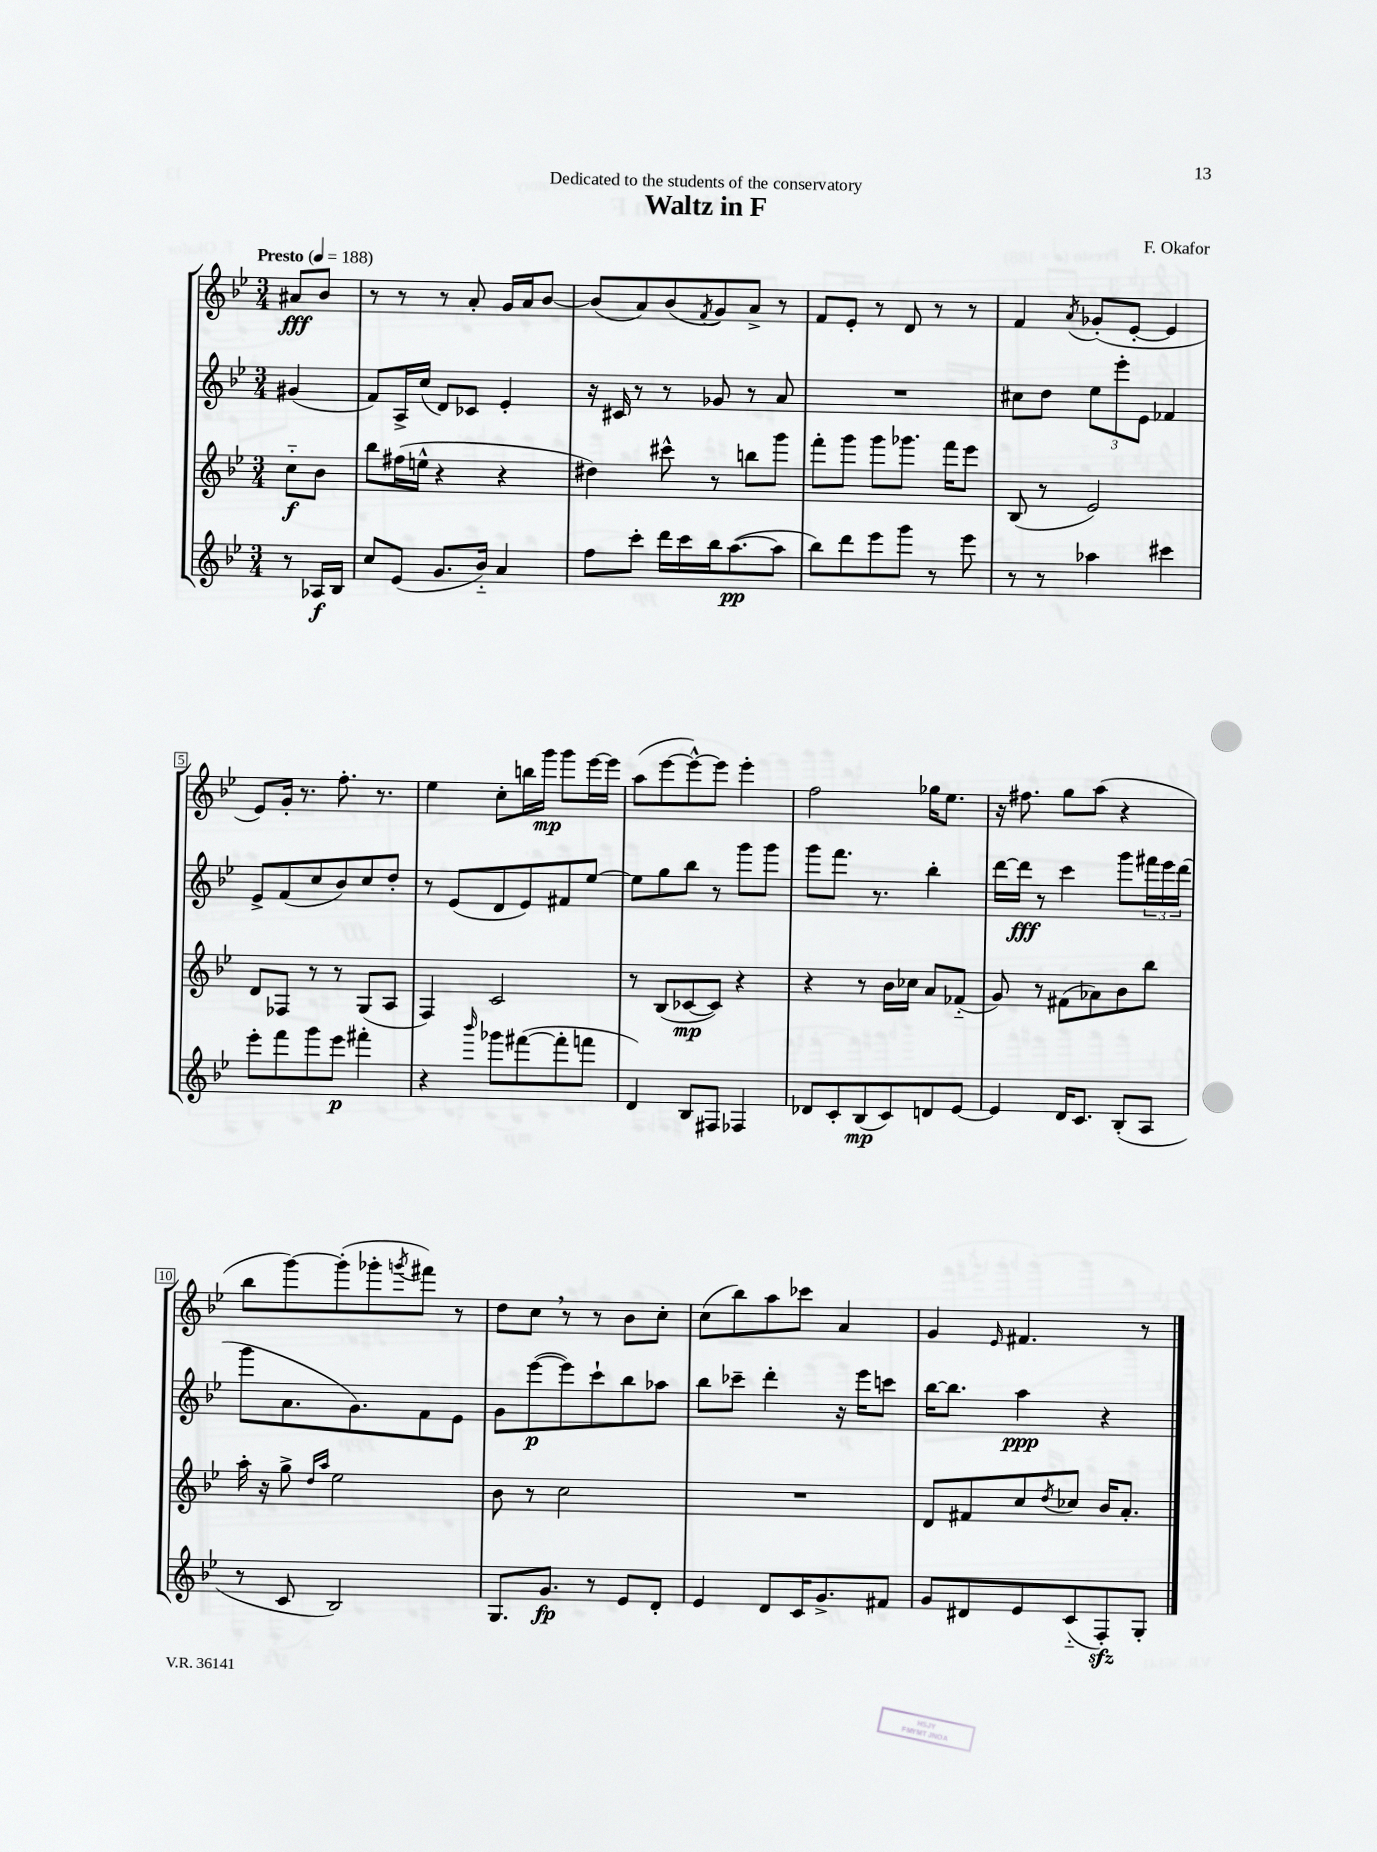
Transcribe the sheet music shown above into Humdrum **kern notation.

**kern	**kern	**kern	**kern
*staff4	*staff3	*staff2	*staff1
*clefG2	*clefG2	*clefG2	*clefG2
*k[b-e-]	*k[b-e-]	*k[b-e-]	*k[b-e-]
*M3/4	*M3/4	*M3/4	*M3/4
*MM188	*MM188	*MM188	*MM188
8r	8cc'~	(4g#	8a#
16A-	8b-	.	8b-
16B-	.	.	.
=	=	=	=
8cc	8bb-	8f)	8r
(8e-	(16ff#	16A^	8r
.	16ee^^	(16cc	.
8.g	4r	8d)	8r
.	.	8c-	8a'
16b-'~)	.	.	.
4a	4r	4e-'	16g
.	.	.	16a
.	.	.	[8b-
=	=	=	=
8ff	4dd#)	16r	(8b-]
.	.	16c#	.
8ccc'	.	8r	8a)
16ddd	8ccc#^^	8r	(8b-
16ccc	.	.	.
.	.	.	8qf
16bb-	8r	8g-	8g)
([8.aa	.	.	.
.	8bb	8r	8a^
8aa]	8ggg	8a	8r
=	=	=	=
8bb-)	8fff'	2.r	8f
8ddd	8ggg	.	8e-'
8eee-	8ggg	.	8r
8ggg	8.ggg-	.	8d
8r	.	.	8r
.	16fff	.	.
8eee-	8eee-	.	8r
=	=	=	=
8r	(8B-	8cc#	4f
8r	8r	8dd	.
.	.	.	8qa
4aa-	2e-)	12ee-	(8g-'
.	.	12eee-'	.
.	.	.	[8e-'
.	.	12e-	.
4ccc#	.	4f-	4e-]
=	=	=	=
8eee-'	8d	8e-^	8e-)
8fff	8F-	(8f	16g'
.	.	.	8.r
8ggg	8r	8cc	.
8eee-	8r	8b-)	8.ff'
4fff#'	(8G	8cc	.
.	.	.	8.r
.	8A	8dd'	.
=	=	=	=
4r	4F)	8r	4ee-
.	.	(8e-	.
16qqbbb-	.	.	.
8ggg-	2c	8d	8cc'
([8fff#	.	8e-)	16bb
.	.	.	16ggg
8fff#']	.	8f#	8ggg
8fff	.	[8ee-	[16eee-
.	.	.	16eee-]
=	=	=	=
4d)	8r	8ee-]	(8aa
.	(8B-	8gg	[8eee-
8B-	[8c-	8bb-	8eee-^^_)
8F#	8c-])	8r	8eee-]
4F-	4r	8ggg	4eee-'
.	.	8ggg	.
=	=	=	=
8d-	4r	8ggg	2ff
8c'	.	8.fff	.
(8B-	8r	.	.
.	.	8.r	.
8c)	16b-	.	.
.	16cc-	.	.
8d	8a	4bb-'	16gg-
.	.	.	8.ee-
[8e-	(8f-'~	.	.
=	=	=	=
4e-]	8g)	[16ddd	16r
.	.	16ddd]	8.ff#
.	8r	8r	.
16d	(8f#	4ccc	8gg
8.c	.	.	.
.	8a-)	.	(8aa
(8B-'	8b-	8ggg	4r
8A	8bb-	24fff#	.
.	.	24eee-	.
.	.	(24ddd	.
=	=	=	=
8r	16aa'	8ggg	8bb-
.	16r	.	.
8c	8gg^	8.a	[8ggg)
.	16qqdd	.	.
.	16qqaa	.	.
2B-)	2ee-	.	(8ggg']
.	.	8.g)	.
.	.	.	8ggg-'
.	.	.	8qggg
.	.	8f	8fff#)
.	.	8e-	8r
=	=	=	=
8.G	8b-	8g	8dd
.	8r	([8eee-	8cc
8.g	.	.	.
.	2cc	8eee-])	8r
8r	.	8ccc`	8r
8e-	.	8bb-	8b-
8d'	.	8aa-	8cc'
=	=	=	=
4e-	2.r	8bb-	(8cc
.	.	8ccc-~	8bb-)
8d	.	4ddd'	8aa
16c	.	.	8ccc-
8.g^	.	.	.
.	.	16r	4a
.	.	16eee-	.
8f#	.	8ccc	.
=	=	=	=
8g	8d	[16bb-	4g
.	.	8.bb-]	.
8d#	8f#	.	.
.	.	.	16qqe-
8e-	8cc	4aa	4.f#
.	8qdd	.	.
(8c'~	8cc-	.	.
8F')	16b-	4r	.
.	8.a'	.	.
8G'	.	.	8r
==	==	==	==
*-	*-	*-	*-
